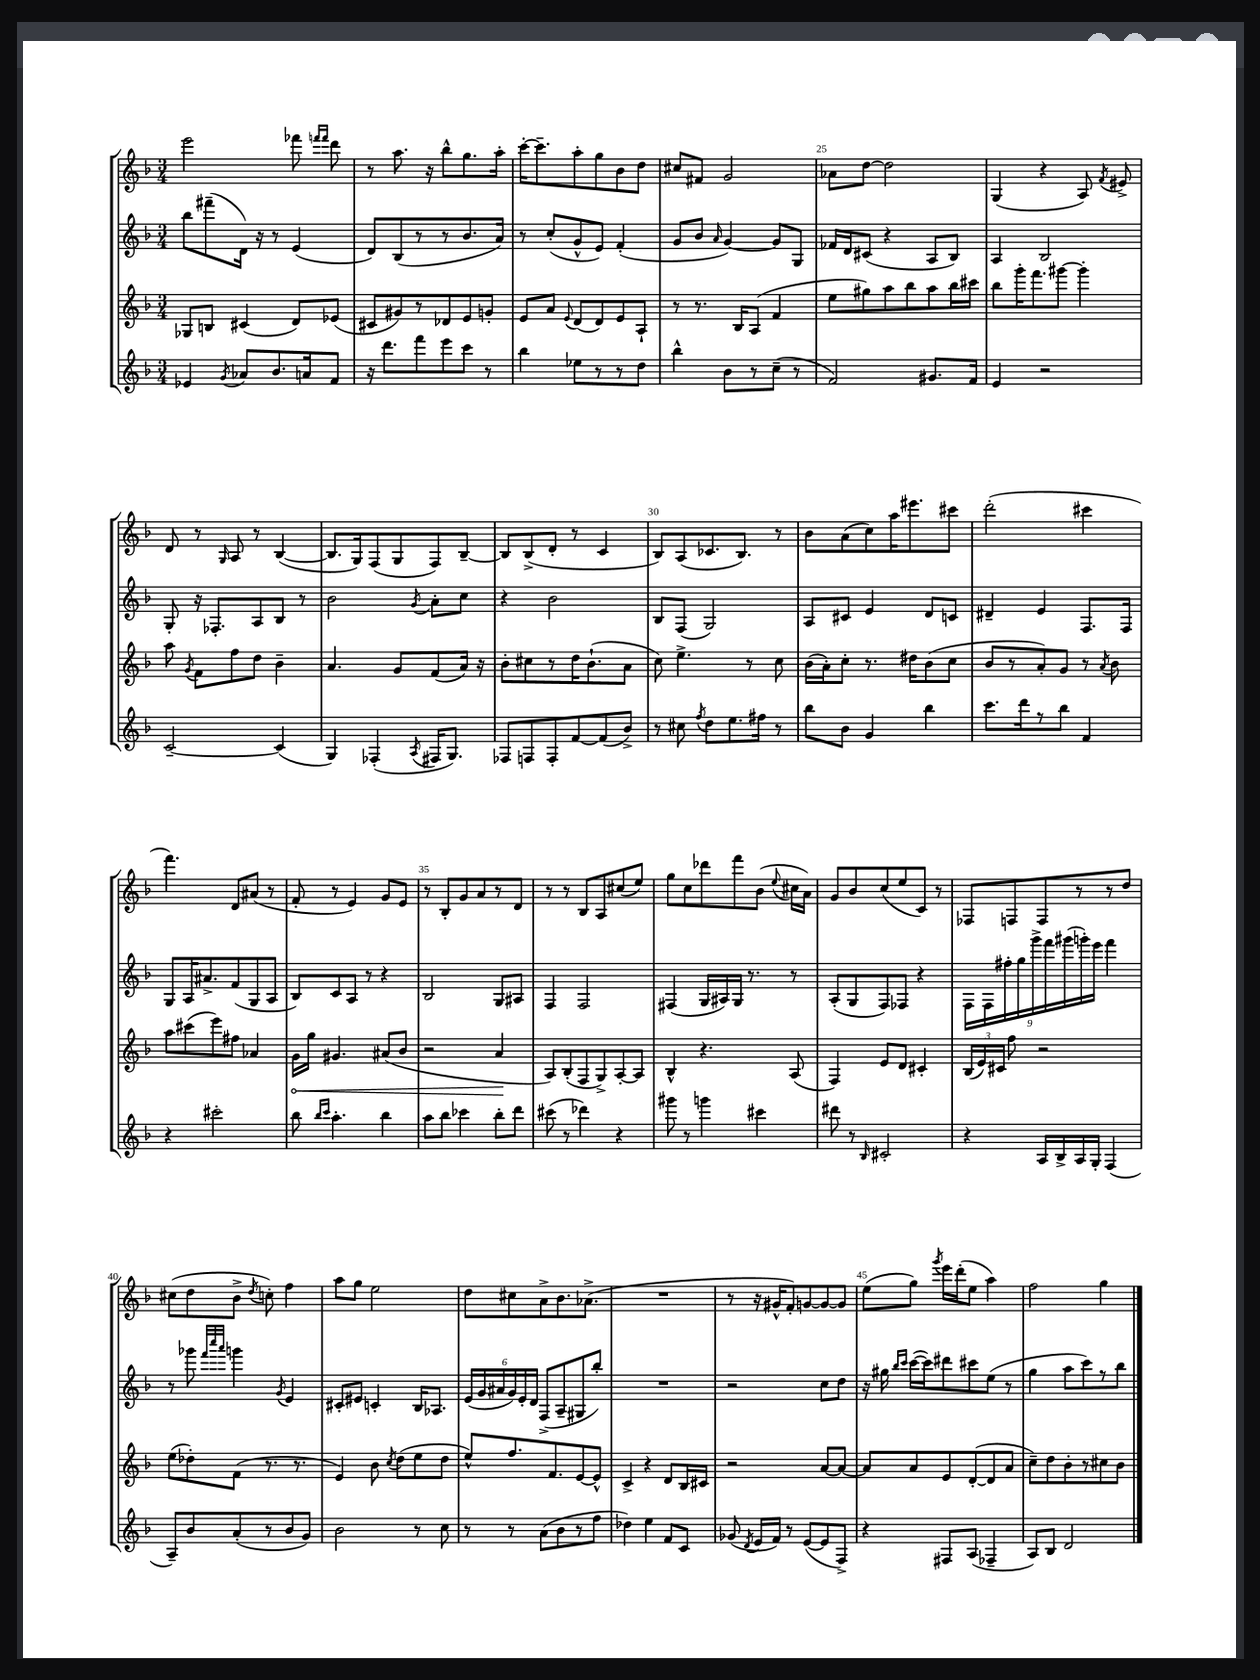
<<
\new StaffGroup <<
\new Staff = "s0" {
    \clef treble \key f \major \numericTimeSignature \time 3/4
    \autoBeamOff e'''2 fes'''8 \grace { f'''16[ f'''16] } d'''8 |
    r8 a''8. r16 bes''8[-^ g''8. a''16]-. |
    c'''16[~-. c'''8.-- a''8-. g''8 bes'8 d''8] |
    cis''8[ fis'8] g'2 |
    aes'8[ d''8]~ d''2 |
    g4( r4 a8) \acciaccatura { f'8 } eis'8-> |
    d'8 r8 \grace { g16 } a8 r8 bes4~( |
    bes8.[ g16) f8( g8 f8) bes8]~-- |
    bes8[ bes8->( d'8]-. r8 c'4 |
    bes8[) a8( ces'8. bes8.]) r8 |
    bes'8[ a'8( c''8) a''16 eis'''8. cis'''8] |
    d'''2-.( cis'''4 |
    f'''4.) d'8[ ais'8]( r8 |
    f'8-. r8 e'4) g'8[ e'8] |
    r8 bes8[-. g'8 a'8 r8 d'8] |
    r8 r8 bes8[ a8 cis''8( e''8]) |
    g''8[ c''8 des'''8 f'''8 bes'8]( \appoggiatura { e''8 } cis''16[ a'16]) |
    g'8[ bes'8 c''8( e''8 c'8]) r8 |
    fes8[ f8 f8 r8 r8 d''8] |
    cis''8[( d''8 bes'8]-> \acciaccatura { d''8 } c''8-.) f''4 |
    a''8[ g''8] e''2 |
    d''8[ cis''8 a'8-> bes'8. aes'8.]->( |
    R2. |
    r8 r16 gis'16[-^ f'8-.) g'8~ g'8~ g'8] |
    e''8[( g''8]) \acciaccatura { g'''8 } e'''16[ d'''16-.( e''8] a''4) |
    f''2 g''4 \bar "|." |
}
\new Staff = "s1" {
    \clef treble \key f \major \numericTimeSignature \time 3/4
    \autoBeamOff bes''8[ fis'''8--( d'16]) r16 r8 e'4( |
    d'8[) bes8( r8 r8 bes'8. a'16]) |
    r8 c''8[-.( g'8-^ e'8]) f'4-.( |
    g'8[ bes'8] \grace { a'16 } g'4~) g'8[ g8] |
    fes'16[ d'16 cis'8]( r4 a8[ bes8]) |
    a4 bes2 |
    g8-. r16 fes8.[-. a8 bes8] r8 |
    bes'2 \acciaccatura { g'8 } a'8[-. c''8] |
    r4 bes'2 |
    bes8[ f8]( g2) |
    a8[ cis'8] e'4 d'8[ c'8] |
    dis'4-- e'4 f8.[ f16] |
    g8[ a16 ais'8.-> f'8( g8 a8] |
    bes8[) c'8 a8] r8 r4 |
    bes2 g8[ ais8] |
    f4 f2 |
    fis4( g16[ ais16) g16] r8. r8 |
    a8[-.( g8 f8) fes8] r4 |
    \tuplet 9/8 { f16[ f16 fis''16-. g''16 g'''16-> f'''16 gis'''16( g'''16-.) e'''16] } f'''4 |
    r8 ges'''8 \grace { f'''32[ c''''32 a'''32] } g'''4 \acciaccatura { g'8 } e'4 |
    cis'8[-. eis'8] c'4-. bes16[ aes8.] |
    \tuplet 6/4 { e'16[( g'16 ais'16 g'16) e'16-. d'16] } f8[->( a8-- gis8 bes''8]-.) |
    R2. |
    r2 c''8[ d''8] |
    r16 gis''16 \grace { bes''16[ c'''16] } c'''16[~( c'''16) dis'''8 cis'''8 e''8]( r8 |
    g''4 a''8[ c'''8) r8 bes''8] \bar "|." |
}
\new Staff = "s2" {
    \clef treble \key f \major \numericTimeSignature \time 3/4
    \autoBeamOff ges8[ b8] cis'4( d'8[) ees'8]( |
    cis'8[ gis'8) r8 des'8 e'8 g'8]-. |
    e'8[ a'8] \appoggiatura { e'8 } d'8[( d'8) e'8 a8]-! |
    r8 r8. bes16[ a8]( f'4 |
    e''8[ gis''8) a''8 bes''8 a''8 bes''16 cis'''16] |
    bes''8[ g'''16-. f'''8. gis'''8]~ gis'''4-. |
    a''8 \acciaccatura { g'8 } f'8[ f''8 d''8] bes'4-- |
    a'4. g'8[ f'8( a'16]) r16 |
    bes'8[-. cis''8 r8 d''16 bes'8.-!( a'8] |
    c''8) e''4.-> r8 c''8 |
    bes'16[( a'16-.) c''8]-. r8. dis''16[ bes'8( c''8] |
    bes'8[ r8 a'8-.) g'8] r8 \acciaccatura { a'8 } bes'8 |
    a''8[ cis'''8( e'''8) fis''8] aes'4 |
    \once \override Hairpin.circled-tip = ##t g'16[\< g''16] gis'4. ais'8[( bes'8] |
    r2 a'4\! |
    a8[) bes8-.( f8 g8->) a8~-. a8] |
    bes4-^ r4. a8( |
    f4) e'8[ d'8] cis'4-. |
    \tuplet 3/2 { bes16[( e'16) cis'16] } f''8 r2 |
    e''8[( des''8-.) f'8]( r8. r8. |
    e'4) bes'8 \acciaccatura { c''8 } d''8[( e''8 d''8] |
    e''8[-^) f''8. f'8. e'8~ e'8]-^ |
    c'4-> r4 d'8[ bes16 cis'16] |
    r2 a'8[~ a'8]~ |
    a'8[ a'8 e'8 d'8~-.( d'8 a'8] |
    c''8[--) d''8 bes'8-. r8 cis''8 bes'8] \bar "|." |
}
\new Staff = "s3" {
    \clef treble \key f \major \numericTimeSignature \time 3/4
    \autoBeamOff ees'4 \acciaccatura { g'8 } aes'8[ bes'8. a'16 f'8] |
    r16 d'''8.[ f'''8 e'''8 c'''8] r8 |
    bes''4 ees''8[ r8 r8 d''8] |
    bes''4-^ bes'8[ r8 c''8]--( r8 |
    f'2) gis'8.[ f'16] |
    e'4 r2 |
    c'2~-- c'4( |
    g4) fes4-.( \acciaccatura { a8 } fis16[ g8.]) |
    fes8[ f8 f8-. f'8~ f'8( bes'8]->) |
    r8 cis''8 \acciaccatura { f''8 } d''8[ e''8. fis''16] r8 |
    bes''8[ bes'8] g'4 bes''4 |
    c'''8.[ d'''16 r8 bes''8] f'4 |
    r4 cis'''2-. |
    bes''8 \grace { bes''16[ c'''16] } a''4.-. bes''4 |
    a''8[ bes''8] ces'''4 bes''8[-. d'''8] |
    cis'''8( r8 des'''4) r4 |
    gis'''8 r8 g'''4 cis'''4 |
    dis'''8 r8 \grace { bes16 } cis'2-. |
    r4 a16[ bes16-> a16 g16]-. f4( |
    a8[--) bes'8 a'8-.( r8 bes'8 g'8]) |
    bes'2 r8 c''8 |
    r8 r8 a'8[( bes'8 r8 f''8] |
    des''4) e''4 f'8[ c'8] |
    ges'8( \acciaccatura { d'8 } e'16[ f'16]) r8 e'8[~( e'8 f8]->) |
    r4 fis8[ a8]( fes4-- |
    a8[) bes8] d'2 \bar "|." |
}
>>
>>
\layout { \context { \Score currentBarNumber = #21 \override BarNumber.break-visibility = ##(#f #t #t) barNumberVisibility = #(every-nth-bar-number-visible 5) } }
